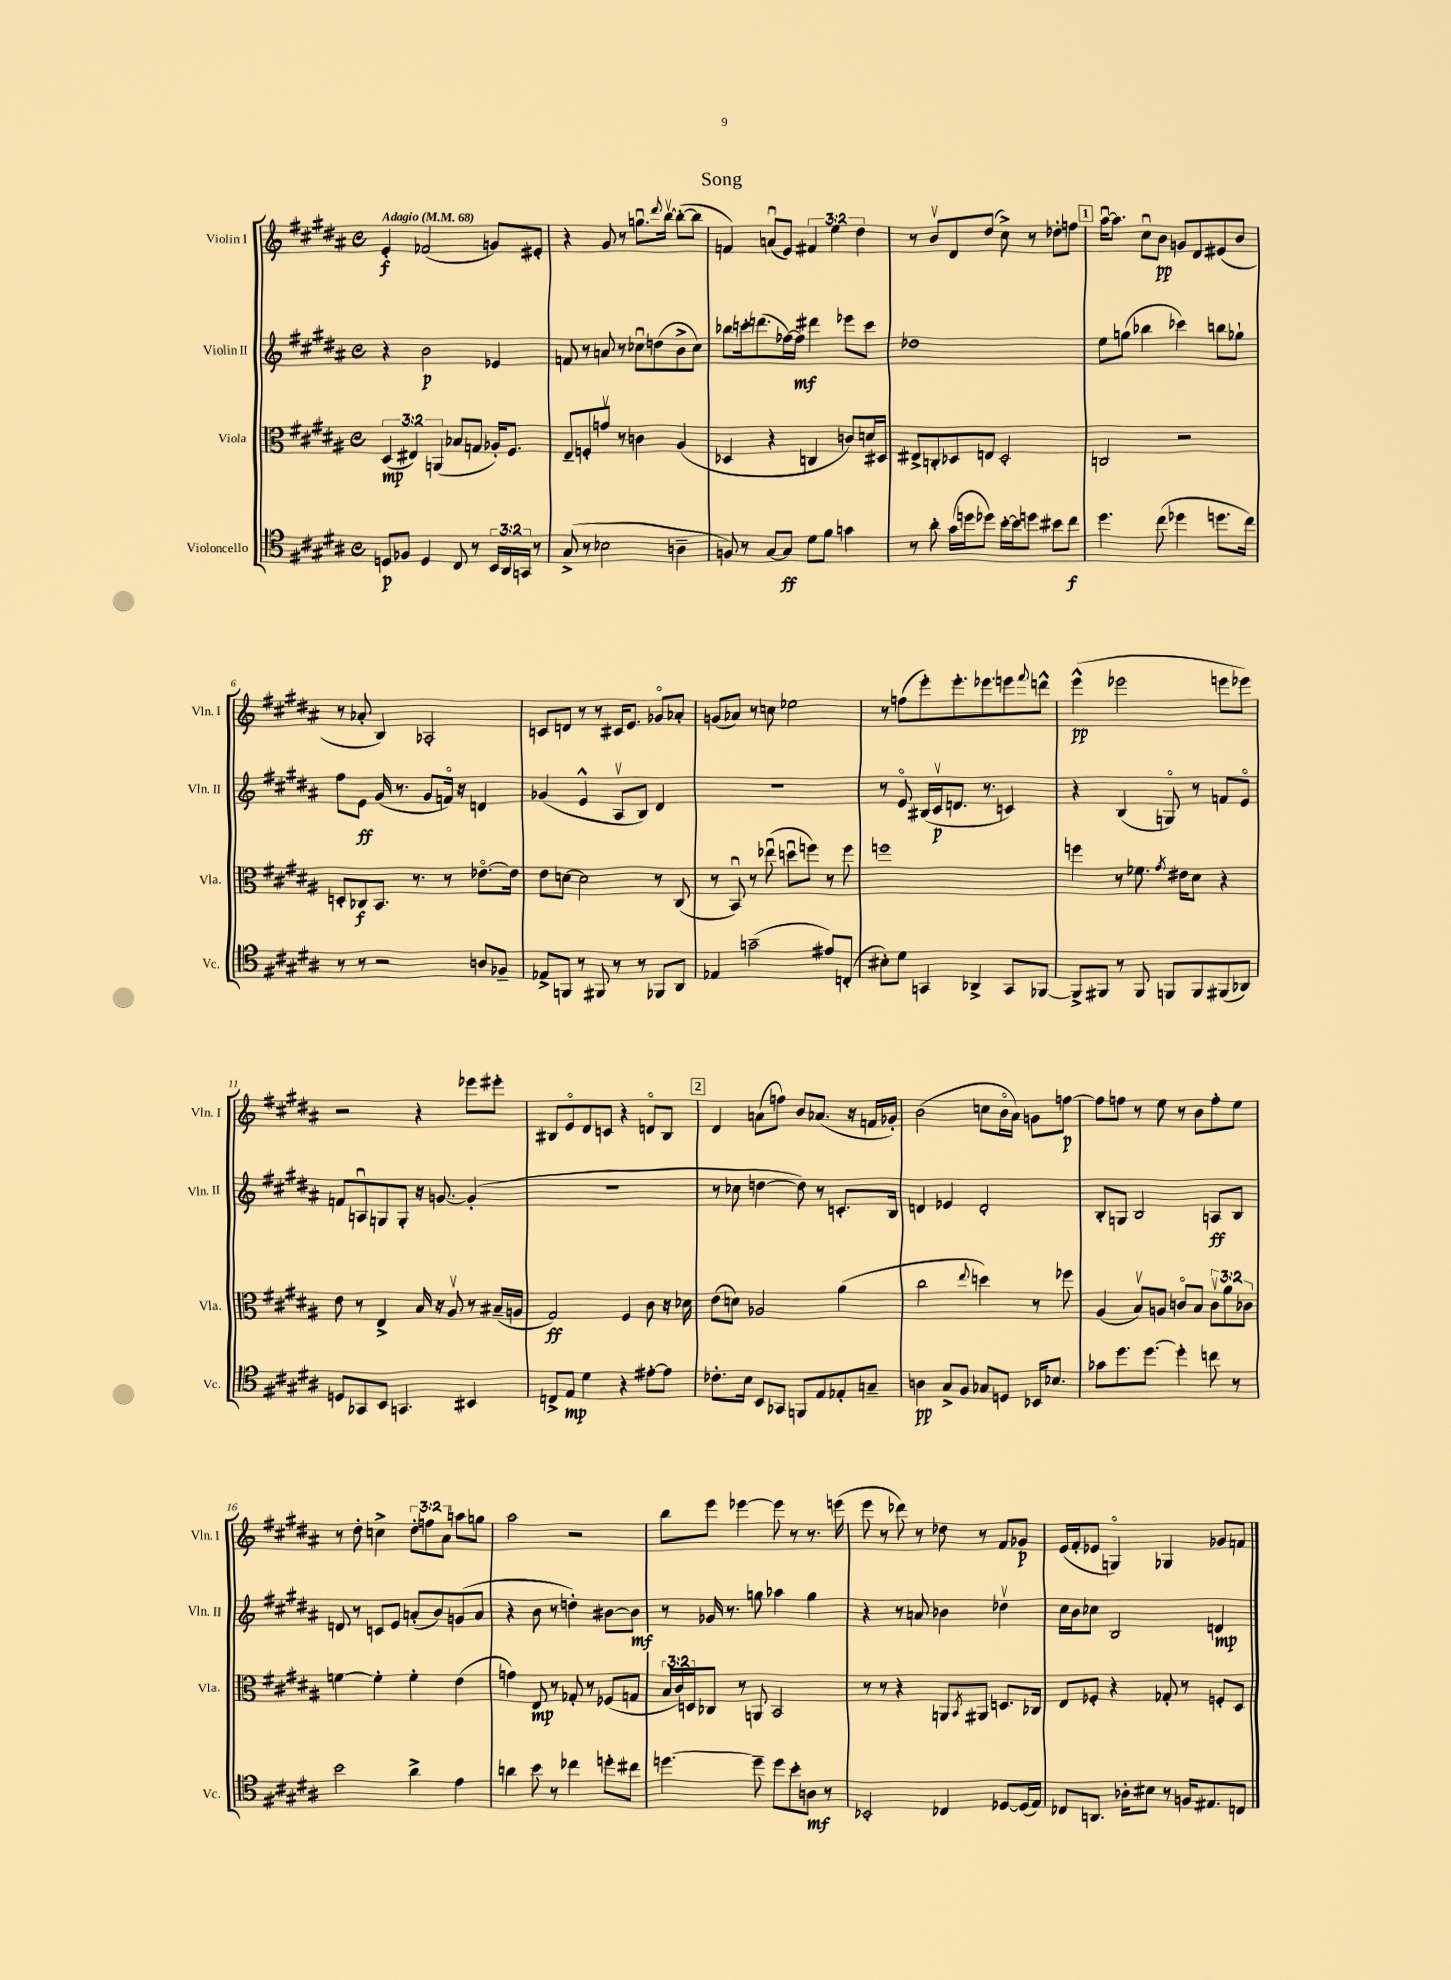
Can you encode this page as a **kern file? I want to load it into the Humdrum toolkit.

**kern	**kern	**kern	**kern
*staff4	*staff3	*staff2	*staff1
*clefC4	*clefC3	*clefG2	*clefG2
*k[f#c#g#d#a#]	*k[f#c#g#d#a#]	*k[f#c#g#d#a#]	*k[f#c#g#d#a#]
*M4/4	*M4/4	*M4/4	*M4/4
*met(c)	*met(c)	*met(c)	*met(c)
*MM68	*MM68	*MM68	*MM68
8D	(6D#	4r	4e'
8F-	.	.	.
.	6E#)	.	.
4D	.	2b	(2f-
.	(6AA	.	.
8C#	8B-	.	.
8r	8G	.	.
24BB	16A-')	4e-	8g)
24AA#	.	.	.
.	8.F#	.	.
24GG	.	.	.
8r	.	.	8e#'
=	=	=	=
(8G#^	8E~	8f	4r
8r	8F'	8r	.
2B-	8gv	8a	8g#
.	8r	8r	8r
.	4c	8cc-u	8.ggu
.	.	(8dd	.
.	.	.	8qqddd#
.	.	.	[16bbv
4A~	(4A#	8b^	(8bb'_
.	.	8cc-)	8bb]
=	=	=	=
8F)	4D-	8bb-	4f)
8r	.	16ccc'	.
.	.	(8.ddd	.
[8G#	4r	.	(8au
8G#]	.	[16ff-)	8e)
.	.	16ff-]	.
8d#	4C	4ddd#	6f#
8f#	.	.	.
.	.	.	6ee
4g	8c)	8eee-	.
.	.	.	6dd#
.	16d	8ccc	.
.	16D#	.	.
=	=	=	=
8r	8E#^	1dd-	8r
8a#'	8C'	.	8bv
(16g#	8D-	.	8d#
16dd	.	.	.
8dd-)	8E	.	(8dd#
[16b'	2D-'	.	8cc#^)
16b]	.	.	.
8dd	.	.	8r
8b#	.	.	8dd-'
8cc#	.	.	8ff
=	=	=	=
4.dd#	2C	8ee	[16aa#u
.	.	.	8.aa#]
.	.	(8gg	.
.	.	4bb-	8cc#u
(8cc#	.	.	8b
4dd-	2r	4ccc-)	8g
.	.	.	8d#
8.dd	.	8bb	(8e#
.	.	8gg-`	8b
16cc#)	.	.	.
=	=	=	=
8r	8D'	8ff#	8r
8r	8C-	8e	8a-'
2r	8.BB	(16g#	4B)
.	.	8.r	.
.	8.r	.	.
.	.	8g#	2A-'
.	8r	16fo)	.
.	.	16r	.
8A	[8.e-o	4d	.
8F-~	.	.	.
.	16e-]	.	.
=	=	=	=
8E-^	8e	(4g-	8c
8FF	[8d	.	8d
8r	2d]	4e^^	8r
8FF#	.	.	8r
8r	.	8A#v	16c#
.	.	.	8.e
8r	.	8B)	.
8FF-	8r	4d#	8g-o
8AA#	(8C#	.	8a-'
=	=	=	=
4E-	8r	1r	(8g
.	8BBu)	.	8a-)
(2g~	8r	.	8r
.	(8ee-u	.	8cc
.	8ddu	.	2ee-
.	8ff)	.	.
8e#)	8r	.	.
(8C'	8ff	.	.
=	=	=	=
8B#')	1ff	8r	8r
8d#	.	8eo	(8ff
4GG	.	(16B#	8eee')
.	.	16c#v	.
.	.	8.d	8.eee'
4AA-^	.	.	.
.	.	8.r	8.eee-
8GG	.	4c)	8eee
.	.	.	8qqfff#
[8FF-	.	.	8ddd^^
=	=	=	=
8FF-^]	4ff	4r	(4eee^^
8FF#	.	.	.
8r	8r	(4B	2eee-
8FF#	8.f-	.	.
8FF	.	8Go)	.
.	8qg#	.	.
.	16e#	.	.
8FF	8d#	8r	.
(8FF#	4r	8f	8eee
8AA-)	.	8eo	8eee-)
=	=	=	=
8D	8e	8f	2r
8GG-	8r	8Au	.
8BB	4E^	8G	.
4.GG	.	8G'	.
.	16B	16r	4r
.	16r	[8.g	.
.	8A#v	.	.
4BB#	8r	(4g']	8eee-
.	(16B#~	.	8eee#'
.	16A	.	.
=	=	=	=
8C^	2G#)	1r	8B#
8E	.	.	8eo
4d#	.	.	8d#
.	.	.	8c
4r	4F#	.	4r
[8e#'	8c#	.	8do
8e#]	16r	.	8B#
.	16d-	.	.
=	=	=	=
8.c-'	(8e	8r	4d#
.	8d)	8cc-	.
16B	.	.	.
8BB	2A-	[4dd	(8a
8GG-	.	.	8ff)
8FF	.	8dd])	8b
8E	.	8r	(8.a-
8E-'	(4a#	8.c'	.
.	.	.	16r
8G~	.	.	16f
.	.	16B	16g-')
=	=	=	=
4A	2cc#	4d	(2b
8G#^	.	4e-	.
8F#	.	.	.
.	8qqee	.	.
8G-	4dd)	2d'	8cc
8D	.	.	16bo
.	.	.	16a#)
16BB-	8r	.	8g
8.B-	.	.	.
.	8ff-	.	[8ff
=	=	=	=
8g-	(4A#	8B'	8ff]
8.dd#	.	8G	8ff
.	8Bv)	2B	8r
[8.dd#	.	.	.
.	8A	.	8ee
4dd#']	8co	.	8r
.	8B	.	8b
8cc	12cv	8A	8ff'
.	12a#	.	.
8r	.	8B	8ee
.	12c-	.	.
=	=	=	=
2b	[4f	8d	8r
.	.	8r	8dd#'
.	4f']	8c	4cc^
.	.	8e	.
4a#^	4f'	(8a'	12dd#'
.	.	.	12ff
.	.	8b)	.
.	.	.	12a#
4e	(4e	(8g	8aa
.	.	8a	8gg
=	=	=	=
4a	4g)	4r	2aa#
8b	8E	8b	.
8r	8r	8r	.
4cc-	8G-'	4dd')	2r
.	8r	.	.
8dd'	(8F-	[8b#	.
8cc#	8G	8b#]	.
=	=	=	=
[4.dd	24B	8r	8bb
.	24c#)	.	.
.	24D	.	.
.	8C-	16g-	8eee
.	.	8.r	.
.	8r	.	[4eee-
8dd~]	8AA	8gg	.
8dd	2BB	4aa-	8eee-]
8b'	.	.	8r
8A	.	4gg	8.r
8r	.	.	.
.	.	.	(16eee
=	=	=	=
2BB-'	8r	4r	8eee
.	8r	.	8r
.	4r	8r	8ddd-)
.	.	8a	8r
4C-	8AA	4b-	8dd-
.	8qBB	.	.
.	8AA#	.	8r
[8D-	8.D	4dd-v	8f#
(16D-]	.	.	8g-
16E)	16C-	.	.
=	=	=	=
8C-	8E	16cc#	(16e
.	.	16b	16f#'
8.AA	8F-'	8cc-	8e-
.	4r	2B	4Go)
16A-'	.	.	.
8B#	.	.	.
8r	8G-'	.	4G-
16F	8r	.	.
8.E#	.	.	.
.	8F'	4d	8g-
8C	8D#	.	8f
==	==	==	==
*-	*-	*-	*-
